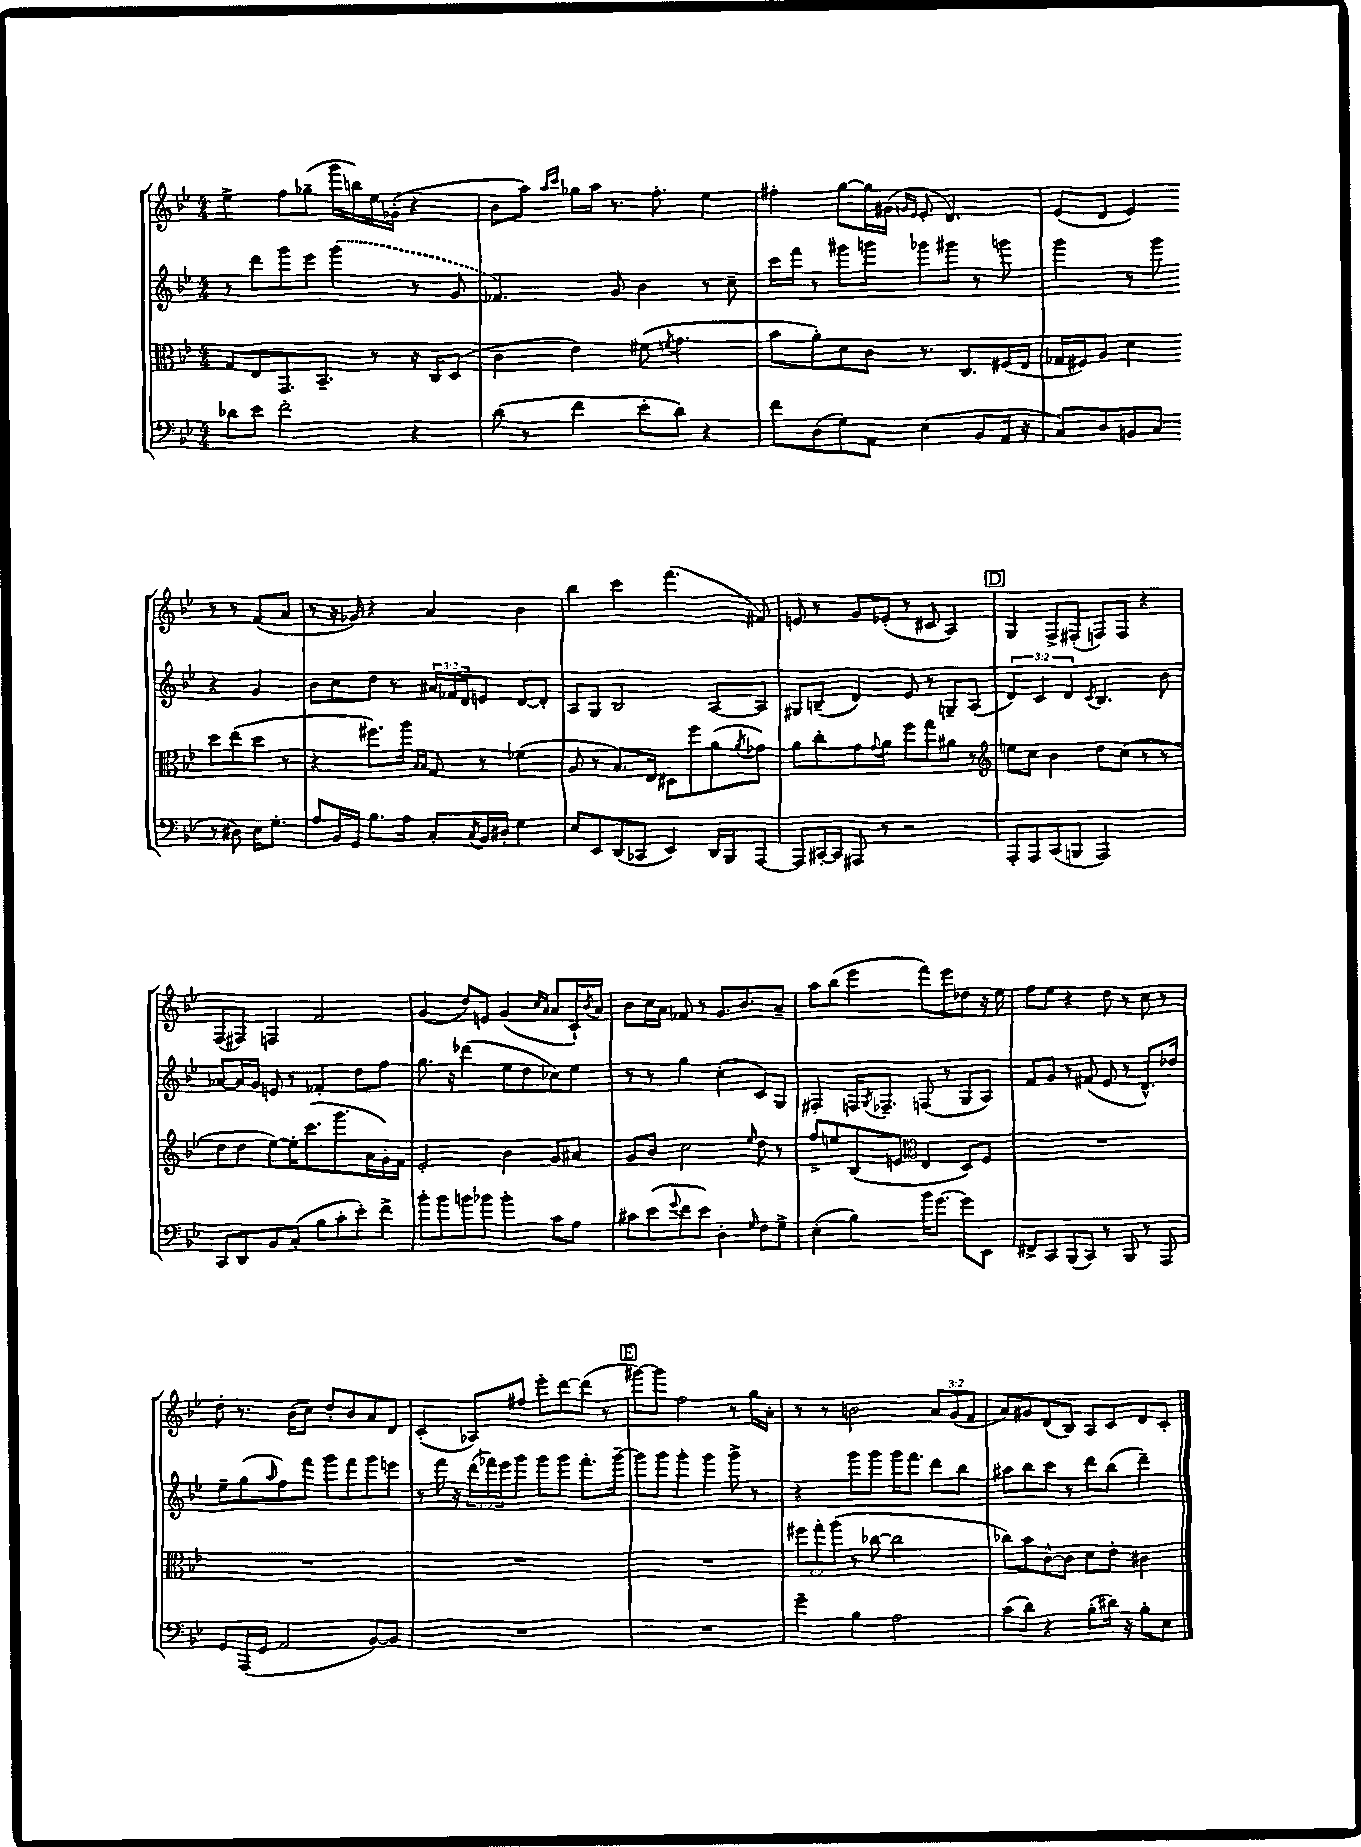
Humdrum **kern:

**kern	**kern	**kern	**kern
*part4	*part3	*part2	*part1
*staff4	*staff3	*staff2	*staff1
*clefF4	*clefC3	*clefG2	*clefG2
*k[b-e-]	*k[b-e-]	*k[b-e-]	*k[b-e-]
*M4/4	*M4/4	*M4/4	*M4/4
=24	=24	=24	=24
8d-X\L	8G/L	8r	4ee-^\
8e-\J	8E-/	8ddd\L	.
2f'\	8.GG/	8ggg\	8ff\L
.	.	8eee-\J	(8gg-X~\J
.	8.BB-~/J	.	.
.	.	(4ggg\	16ggg\LL
.	.	.	16bbn\)
.	8r	.	16ee-\
.	.	.	(16g-X'\JJ
4r	16r	8r	4r
.	16C/KL	.	.
.	(8D/J	8g/	.
=25	=25	=25	=25
(8d\	4c\	4.f-X/)	8b-\L
8r	.	.	8aa\J)
.	.	.	16qqaa/LL
.	.	.	16qqccc/JJ
4f\	4e-\)	.	16gg-X\LL
.	.	.	16aa\JJ
.	.	8g/	8.r
8e-'\L	(8f#X\	4b-\	.
.	.	.	8.ff'\
.	8qfn/	.	.
8d\J)	4.g\	.	.
4r	.	8r	4ee-\
.	.	8cc~\	.
=26	=26	=26	=26
8f\L	8b-\L	16ccc\LL	4ff#X'\
.	.	16fff\JJ	.
(8D\	8a'\)	8r	.
8G\)	8d\	8ggg#X\L	[8gg\L
8AA\J	8c\J	8gggn\J	16gg\L]
.	.	.	(16g#X\JJ
.	.	.	16qqgn/LL
.	.	.	16qqe-/JJ
(4E-\	8.r	8ggg-X\L	8e-'/
.	.	8ggg#X\J	4.d/)
.	8.C/L	.	.
8BB-/L	.	8r	.
16AA/Jk	(16F#X/L	8gggn\	.
16r	16E-/JJ	.	.
=27	=27	=27	=27
8C/L)	16G-X/LL	4ggg\	(8e-/L
.	16F#X/J)	.	.
8D/	8A/J	.	8d/J
8BBn/	4d\	8r	4e-/)
(8C/J	.	8ggg\	.
8r	8dd\L	4r	8r
8D#X\)	(8ee-\	.	8r
16E-\KL	8dd\J	4g/	(8f/L
8.G'\J	.	.	.
.	8r	.	8a/J
!!LO:LB:g=z
=28	=28	=28	=28
8A/L	4r	8b-\L	8r
16BB-/L	.	8cc\	16r
16GG/JJ	.	.	16g-X/)
8.B-\L	8.ff#X\L)	8dd\J	4r
.	.	8r	.
16A\Jk	16aa\Jk	.	.
.	16qqB-/LL	.	.
.	16qqB-/JJ	.	.
8C'/L	8G/	24a#X/LL	4a/
.	.	24f-X/	.
.	.	24d/J	.
8qC/	.	.	.
16BB-/L	8r	8en/J	.
16D#X'/JJ	.	.	.
4G\	(4f-X\	[8d/L	4b-\
.	.	8d'/J]	.
=29	=29	=29	=29
8E-/L	8A/	8A/L	4bb-\
8EE-/	8r	8G/J	.
(8DD/	8.B-/L)	2B-/	4ccc\
8CC-X/J	.	.	.
.	16E-/Jk	.	.
4EE-/)	8D#X\L	.	(4.fff\
.	8ff\	.	.
16DD/LL	(8a\	[8A/L	.
16BBB-/J	.	.	.
.	8qa/	.	.
[8AAA/J	8g-X\J)	8A/J]	8f#X/)
=30	=30	=30	=30
8AAA/L]	8a\L	8G#X/L	8en/
[16CC#X'/L	8cc'\	(8Bn~/J	8r
16CC#/JJ]	.	.	.
8AAA#X/	8g\	4d/)	8g/L
.	8qqg/	.	.
8r	8a\J	.	(8e-X'/J
2r	8ff\L	8e-/	8r
.	8gg\	8r	8c#X/
.	8a#X\J	8Gn~/L	4A/)
.	8r	(8A/J	.
!!LO:REH:place=s1:t=D
=31	=31	=31	=31
*	*clefG2	*	*
8AAA'/L	8een\L	6d/)	4G/
8AAA/	8cc\J	.	.
.	.	6c/	.
(8CC/	4b-\	.	8F^/L
.	.	6d/	.
8BBBn/J	.	.	(8F#X'/J
.	.	8qc/	.
2AAA/)	8dd\L	4.B-/	8Fn/L)
.	(8cc\J	.	8F/J
.	8r	.	4r
.	8r	8b-\	.
!!LO:LB:g=z
=32	=32	=32	=32
8CC/L	8dd\L	[8a-X/L	(8F/L
8DD/	8dd\J	16a-/L]	8F#X/J)
.	.	16g/JJ	.
8BB-/	[8ee-\L)	8en/	4Fn/
(8C'/J	16ee-'\K]	8r	.
.	(8.ccc\	.	.
8B-\L	.	4f-X'/	2f/
8c'\	8.ggg\	.	.
8e-'\)	.	8dd\L	.
.	16a\L	.	.
8f^\J	16g'\)	8ff\J	.
.	16f\JJ	.	.
=33	=33	=33	=33
8b-'\L	2e-'/	8.gg\	(4g/
8b-\	.	.	.
.	.	16r	.
8bn\	.	(4ddd-X\	8dd/L)
8b-X\J	.	.	8en/J
4b-'\	4b-\	8ee-\L	(4g/
.	.	8dd\	.
.	.	.	16qqcc/LL
.	.	.	16qqa/JJ
8c\L	8g/L	8cc-X\)	8a/L
8A\J	8a#X/J	8ee-\J	16c`/L)
.	.	.	8qb-/
.	.	.	16a/JJ
=34	=34	=34	=34
8c#X\L	8g/L	8r	8b-\L
(8e-\	8b-/J	8r	16cc\L
.	.	.	16a\JJ
8qqg/	.	.	.
8f\	2cc\	4gg\	8f-X/
8e-\J)	.	.	8r
4D'\	.	(4cc'\	8.g/L
.	.	.	8.b-/
16qqG/	16qqee-/	.	.
8F\L	8dd\	8c/L)	.
8G^\J	8r	8G/J	8a~/J
=35	=35	=35	=35
(4E-'\	8ff^/L	4F#X'/	8aa\L
.	8een/	.	(8bb-\J
4B-\)	(8B-/	16Fn/KL	4eee-\
.	.	8qG/	.
.	.	8.F-X~/J	.
.	8en/J	.	.
*	*clefC3	*	*
16b-\KL	4E-/	(8Fn/	8fff\L)
[8.g\J	.	.	.
.	.	8r	8eee-\
8g\L]	8D/L)	8G/L	8dd-X\J
8EE-\J	8F/J	8A/J)	16r
.	.	.	16ee-\
=36	=36	=36	=36
8FF#X^/L	1r	8f/L	8ff\L
8CC/	.	8g/J	8ee-\J
(8BBB-/	.	8r	4r
8CC/J)	.	(8f#X/	.
8r	.	8e-/	8dd\
8BBB-/	.	8r	8r
8r	.	8.d^^/L)	8cc\
8AAA/	.	.	8r
.	.	16dd-X/Jk	.
!!LO:LB:g=z
=37	=37	=37	=37
8GG/L	1r	8ee-~\L	8dd'\
(16AAA/L	.	(8gg\	8.r
16GG/JJ	.	.	.
.	.	16qqaa/	.
2AA/	.	8ff\)	.
.	.	.	(16b-\KL
.	.	8fff\J	8cc\J)
.	.	8ggg\L	8dd'/L
.	.	8fff\	8b-/
[8BB-/L)	.	8ggg\	8a/
8BB-/J]	.	8eeen\J	8d/J
=38	=38	=38	=38
1r	1r	8r	(4c'/
.	.	16fff\	.
.	.	16r	.
.	.	(24ddd\LL	8A-X/L)
.	.	24fff-X\)	.
.	.	24eee-\J	.
.	.	8ggg\J	8ff#X/J
.	.	8ggg\L	8eee-'\L
.	.	8ggg\J	[8ddd\
.	.	8.fff-'\L	(8ddd\J]
.	.	.	8r
.	.	[16ggg~\Jk	.
!!LO:REH:place=s1:t=E
=39	=39	=39	=39
1r	1r	8ggg\L]	[8ggg#X\L)
.	.	8ggg\J	8ggg#\J]
.	.	4ggg'\	2ff\
.	.	4ggg\	.
.	.	8ggg^\	8r
.	.	8r	16gg\LL
.	.	.	16a'\JJ
=40	=40	=40	=40
4g~\	12ff#X\L	4r	8r
.	12gg'\	.	.
.	.	.	8r
.	(12aa\J	.	.
4B-\	8r	8ggg\L	2bn\
.	[8cc-X\	8ggg\J	.
2A\	2cc-\]	16ggg\KL	.
.	.	8.fff\J	.
.	.	8ddd\L	12a/L
.	.	.	(12g/
.	.	8bb-\J	.
.	.	.	12f/J
=41	=41	=41	=41
(8c\L	8cc-X\L)	8aa#X\L	8a/L)
8d\J)	8b-\	8bb-\	8g#X/
4r	[8c^^\	8ccc\J	(8d/
.	8c\J]	8r	8B-/J)
(8B-'\L	8d\L	8ddd\L	8A/L
16d#X\Jk)	8e-'\J	(8bb-\J	8c/
16r	.	.	.
8B-'\L	4c#X\	4ddd~\)	8d/
8E-\J	.	.	8c'/J
==	==	==	==
*-	*-	*-	*-
